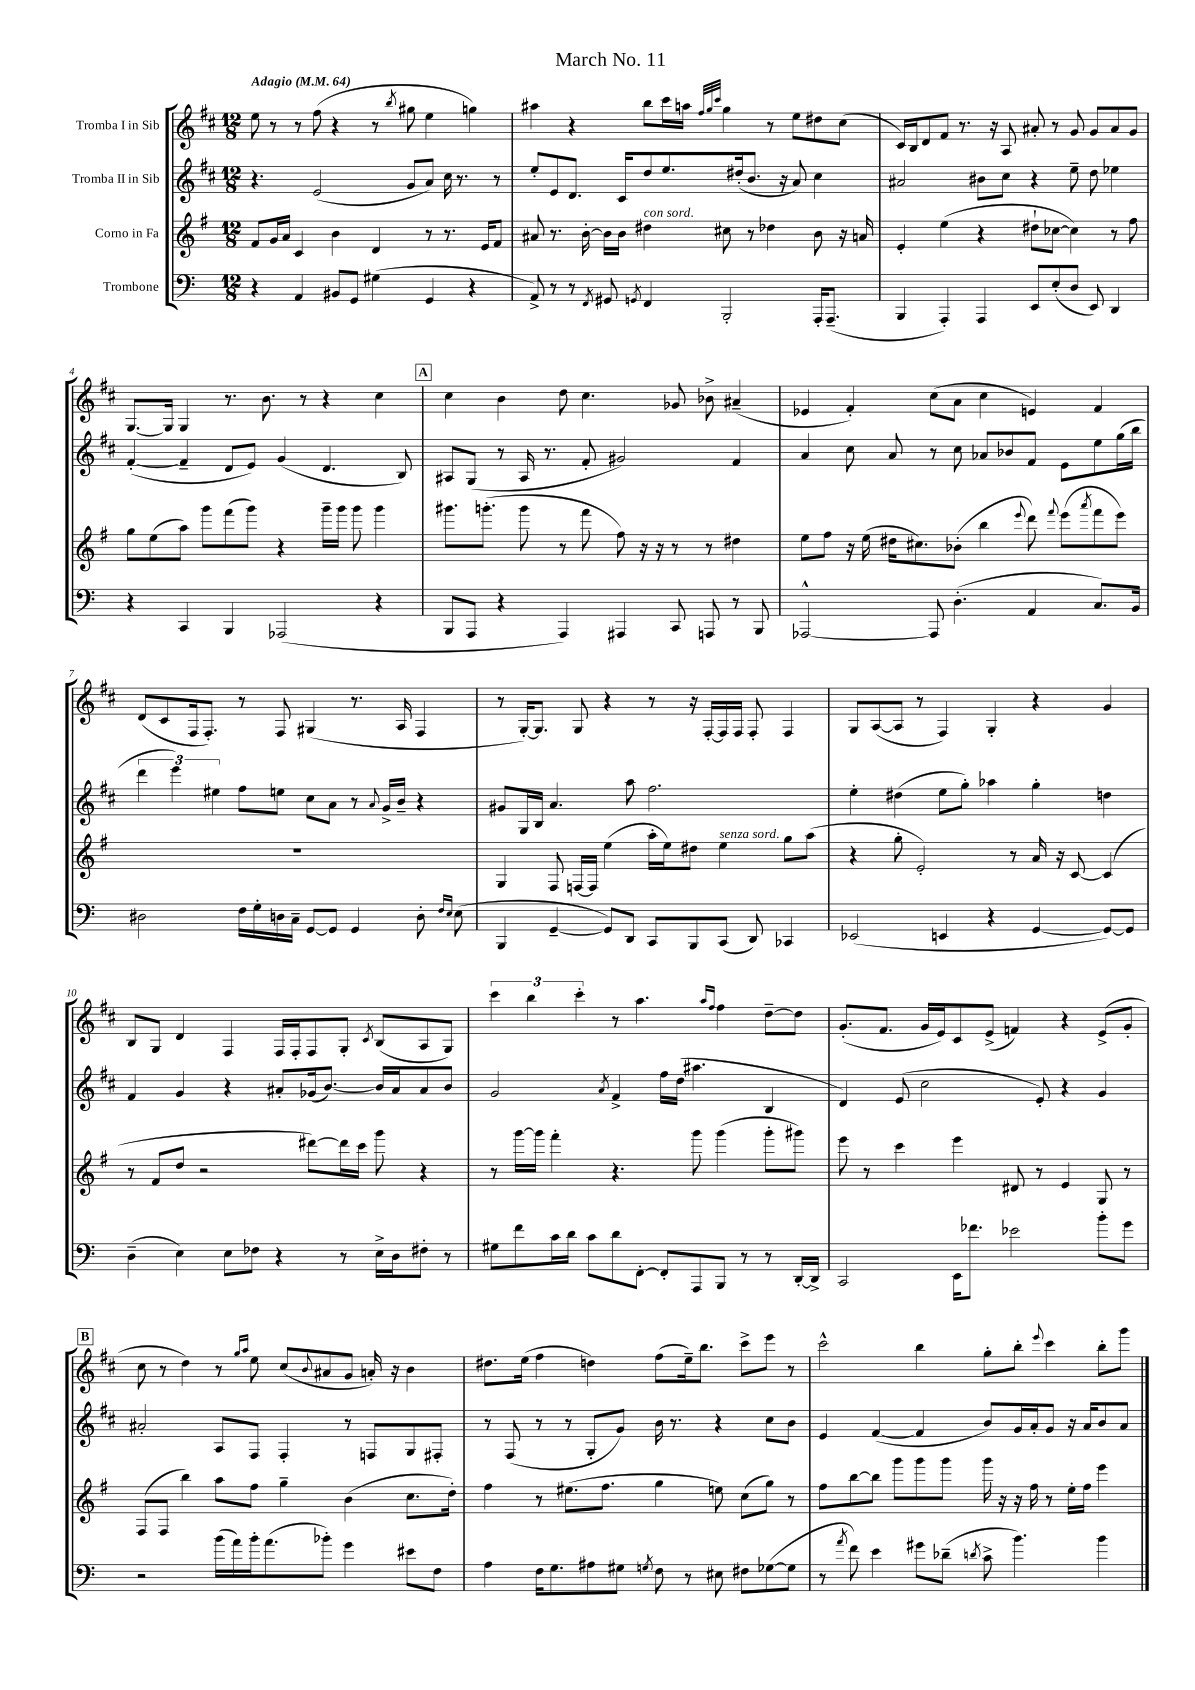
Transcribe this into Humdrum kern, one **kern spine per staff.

**kern	**kern	**kern	**kern
*staff4	*staff3	*staff2	*staff1
*clefF4	*clefG2	*clefG2	*clefG2
*k[]	*k[f#]	*k[f#c#]	*k[f#c#]
*M12/8	*M12/8	*M12/8	*M12/8
*MM64	*MM64	*MM64	*MM64
4r	8f#	4.r	8ee
.	16g	.	8r
.	16a	.	.
4AA	4c	.	8r
.	.	(2e	(8ff#
8BB#	4b	.	4r
8GG	.	.	.
(4G#	4d	.	8r
.	.	.	8qbb
.	.	8g	8gg#
4GG	8r	8a)	4ee
.	8.r	16cc#	.
.	.	8.r	.
4r	.	.	4gg)
.	16e	.	.
.	8f#	8r	.
=	=	=	=
8AA^)	8a#	8ee'	4aa#
8r	8.r	8e	.
8r	.	8.d	4r
.	[16b'	.	.
8qFF	.	.	.
8GG#	16b]	.	.
.	16b	16c#	.
8qGG	.	.	.
4FF	4dd#	8dd	8bb
.	.	8.ee	16ccc#
.	.	.	16aa
.	.	.	32qqff#
.	.	.	32qqgg
.	.	.	32qqccc#
2BBB'	8cc#	.	4gg
.	.	(16dd#'	.
.	8r	8.b	.
.	4dd-	.	8r
.	.	16r	.
.	.	8a)	8ee
16AAA'	8b	4cc#	8dd#
(8.AAA~	.	.	.
.	16r	.	(8cc#
.	16a	.	.
=	=	=	=
4BBB	4e'	2a#	16c#)
.	.	.	16B
.	.	.	8d
4AAA')	(4ee	.	8f#
.	.	.	8.r
4AAA	4r	8b#	.
.	.	.	16r
.	.	8cc#	8A
8EE	8dd#`	4r	8a#'
(8E'	[8cc-	.	8r
8D	4cc-])	8ee~	8g
8EE)	.	8dd	8g
4DD	8r	4ee-	8a#
.	8ff#	.	8g
=	=	=	=
4r	8gg	([4f#'	[8.G
.	(8ee	.	.
.	.	.	16G]
4CC	8aa)	4f#~]	4G
.	8ggg	.	.
4BBB	(8fff#	8d	8.r
.	8ggg)	8e)	.
.	.	.	8.b
(2AAA-	4r	(4g	.
.	.	.	8r
.	16ggg~	4.d	4r
.	16ggg	.	.
.	8ggg	.	.
4r	4ggg	.	4cc#
.	.	8B)	.
=	=	=	=
8BBB	8.ggg#	8A#	4cc#
8AAA	.	(8G	.
.	(8.ggg'	.	.
4r	.	8r	4b
.	8ggg	16A#	.
.	.	8.r	.
4AAA)	8r	.	8dd
.	8fff#	8f#'	4.cc#
4AAA#	8ff#)	2g#)	.
.	16r	.	.
.	16r	.	.
8CC	8r	.	8g-
8AAA	8r	.	8b-^
8r	4dd#	4f#	(4a#~
8BBB	.	.	.
=	=	=	=
[2AAA-^^	8ee	4a	4e-
.	8ff#	.	.
.	16r	8cc#	4f#')
.	(16ee	.	.
.	16dd#	8a	.
.	8.cc#)	.	.
8AAA-]	.	8r	(8cc#
(4.D'	(8b-'	8cc#	8a
.	4bb	8a-	4cc#
.	.	8b-	.
.	8qqeee	.	.
4AA	8ddd)	8f#	4e)
.	8qqfff#	.	.
.	(8eee	8e	.
.	8qaaa	.	.
8.C)	8fff#	8ee	4f#
.	8eee)	(16gg	.
16BB	.	16bb	.
=	=	=	=
2D#	1.r	6ddd	(8d
.	.	.	8c#
.	.	6eee)	.
.	.	.	16F#
.	.	.	8.F#')
.	.	6ee#	.
16F	.	8ff#	8r
16G'	.	.	.
16D	.	8ee	8F#
16C~	.	.	.
[8GG	.	8cc#	(4G#
8GG]	.	8a	.
4GG	.	8r	8.r
.	.	8qqa	.
.	.	16g^	.
.	.	16b~	16A
8D'	.	4r	4F#
16qqF	.	.	.
16qqE	.	.	.
(8E	.	.	.
=	=	=	=
4BBB	4G	8g#	8r
.	.	16G	[16G')
.	.	16B	8.G]
[4GG~	8F#	4.a	.
.	[16F	.	8G
.	16F]	.	.
8GG])	(4ee	.	4r
8DD	.	8aa	.
8CC	16aa'	2.ff#	8r
.	16ee)	.	.
8BBB	8dd#	.	16r
.	.	.	[16F#'
(8CC	4ee	.	16F#]
.	.	.	16F#
8DD)	.	.	8F#'
4CC-	8gg	.	4F#
.	(8aa	.	.
=	=	=	=
(2EE-	4r	4ee'	8G
.	.	.	([8A
.	8gg'	(4dd#	8A]
.	2e')	.	8r
4EE	.	8ee	4F#)
.	.	8gg')	.
4r	.	4aa-	4G'
.	8r	.	.
[4GG	16a	4gg'	4r
.	16r	.	.
.	[8c	.	.
8GG_)	(4c]	4dd	4g
8GG]	.	.	.
=	=	=	=
(4D~	8r	4f#	8B
.	8f#	.	8G
4E)	8dd	4g	4d
.	2r	.	.
8E	.	4r	4F#
8F-	.	.	.
4r	.	8a#'	16F#
.	.	.	16F#'
.	[8ddd#)	(16g-	8F#
.	.	[8.b)	.
8r	16ddd#]	.	8G'
.	16ccc	.	.
.	.	.	8qc#
16E^	8ggg	16b]	(8B
16D	.	16a#	.
8F#'	4r	8a#	8A
8r	.	8b	8G)
=	=	=	=
8G#	8r	2g	6ccc#
8f	[16ggg	.	.
.	.	.	6bb
.	16ggg]	.	.
16c	4fff#'	.	.
16d	.	.	.
.	.	.	6ccc#'
8c	.	.	.
.	.	8qa	.
8d	4.r	4f#^	8r
[8FF'	.	.	4.aa
8FF']	.	16ff#	.
.	.	(16dd	.
8AAA	8ggg	4.aa#	.
.	.	.	16qqaa
.	.	.	16qqff#
8BBB	(4ggg	.	4ff#
8r	.	.	.
8r	8ggg'	4B	[8dd~
[16DD'	8ggg#)	.	8dd]
16DD^]	.	.	.
=	=	=	=
2CC	8eee	4d)	(8.g'
.	8r	.	.
.	.	.	8.f#
.	4ccc	(8e	.
.	.	2cc#	16g
.	.	.	16e)
16EE	4eee	.	8c#
8.f-	.	.	.
.	.	.	(8e^
2e-	8d#	.	4f)
.	8r	8e')	.
.	4e	4r	4r
8b'	8G	4g	(8e^
8g	8r	.	8g'
=	=	=	=
2r	(8F#	2a#'	8cc#
.	8F#	.	8r
.	4bb)	.	4dd)
(16b	8aa	8A	8r
16a)	.	.	.
.	.	.	16qqgg
.	.	.	16qqaa
16b'	8ff#	8F#	8ee
(8.a	.	.	.
.	4gg~	4F#'	(8cc#
.	.	.	8qqb
8b-')	.	.	8a#
4g	(4b	8r	8g
.	.	8F	16a')
.	.	.	16r
8e#	8.cc	8G	4b
8F	.	8F#'	.
.	16dd')	.	.
=	=	=	=
4A	4ff#	8r	8.dd#
.	.	(8F#	.
.	.	.	(16ee
16F	8r	8r	4ff#
8.G	.	.	.
.	(8.ee#	8r	.
8A#	.	8G'	4dd)
.	8.ff#	.	.
8G#	.	8g)	.
8qG	.	.	.
8F	4gg	16b	(8ff#
.	.	8.r	.
8r	.	.	16ee~)
.	.	.	8.bb
8E#	8ee)	4r	.
8F#	(8cc	.	8ccc#^
([8G-	8gg)	8cc#	8eee
8G-]	8r	8b	8r
=	=	=	=
8r	8ff#	4e	2ccc#^^
8qa	.	.	.
8f)	[8bb	.	.
4e	8bb]	([4f#	.
.	8ggg	.	.
8g#	8ggg	4f#]	4bb
(8d-~	8ggg	.	.
8qd	.	.	.
8c^	16ggg	8b)	8gg'
.	16r	.	.
4.b)	16r	16g	8bb'
.	16ff#	16a'	.
.	.	.	8qqeee
.	8r	8g	4ccc#
.	16ee'	16r	.
.	16ff#	16a	.
4b	4eee	8b	8bb'
.	.	8a	8ggg
==	==	==	==
*-	*-	*-	*-
